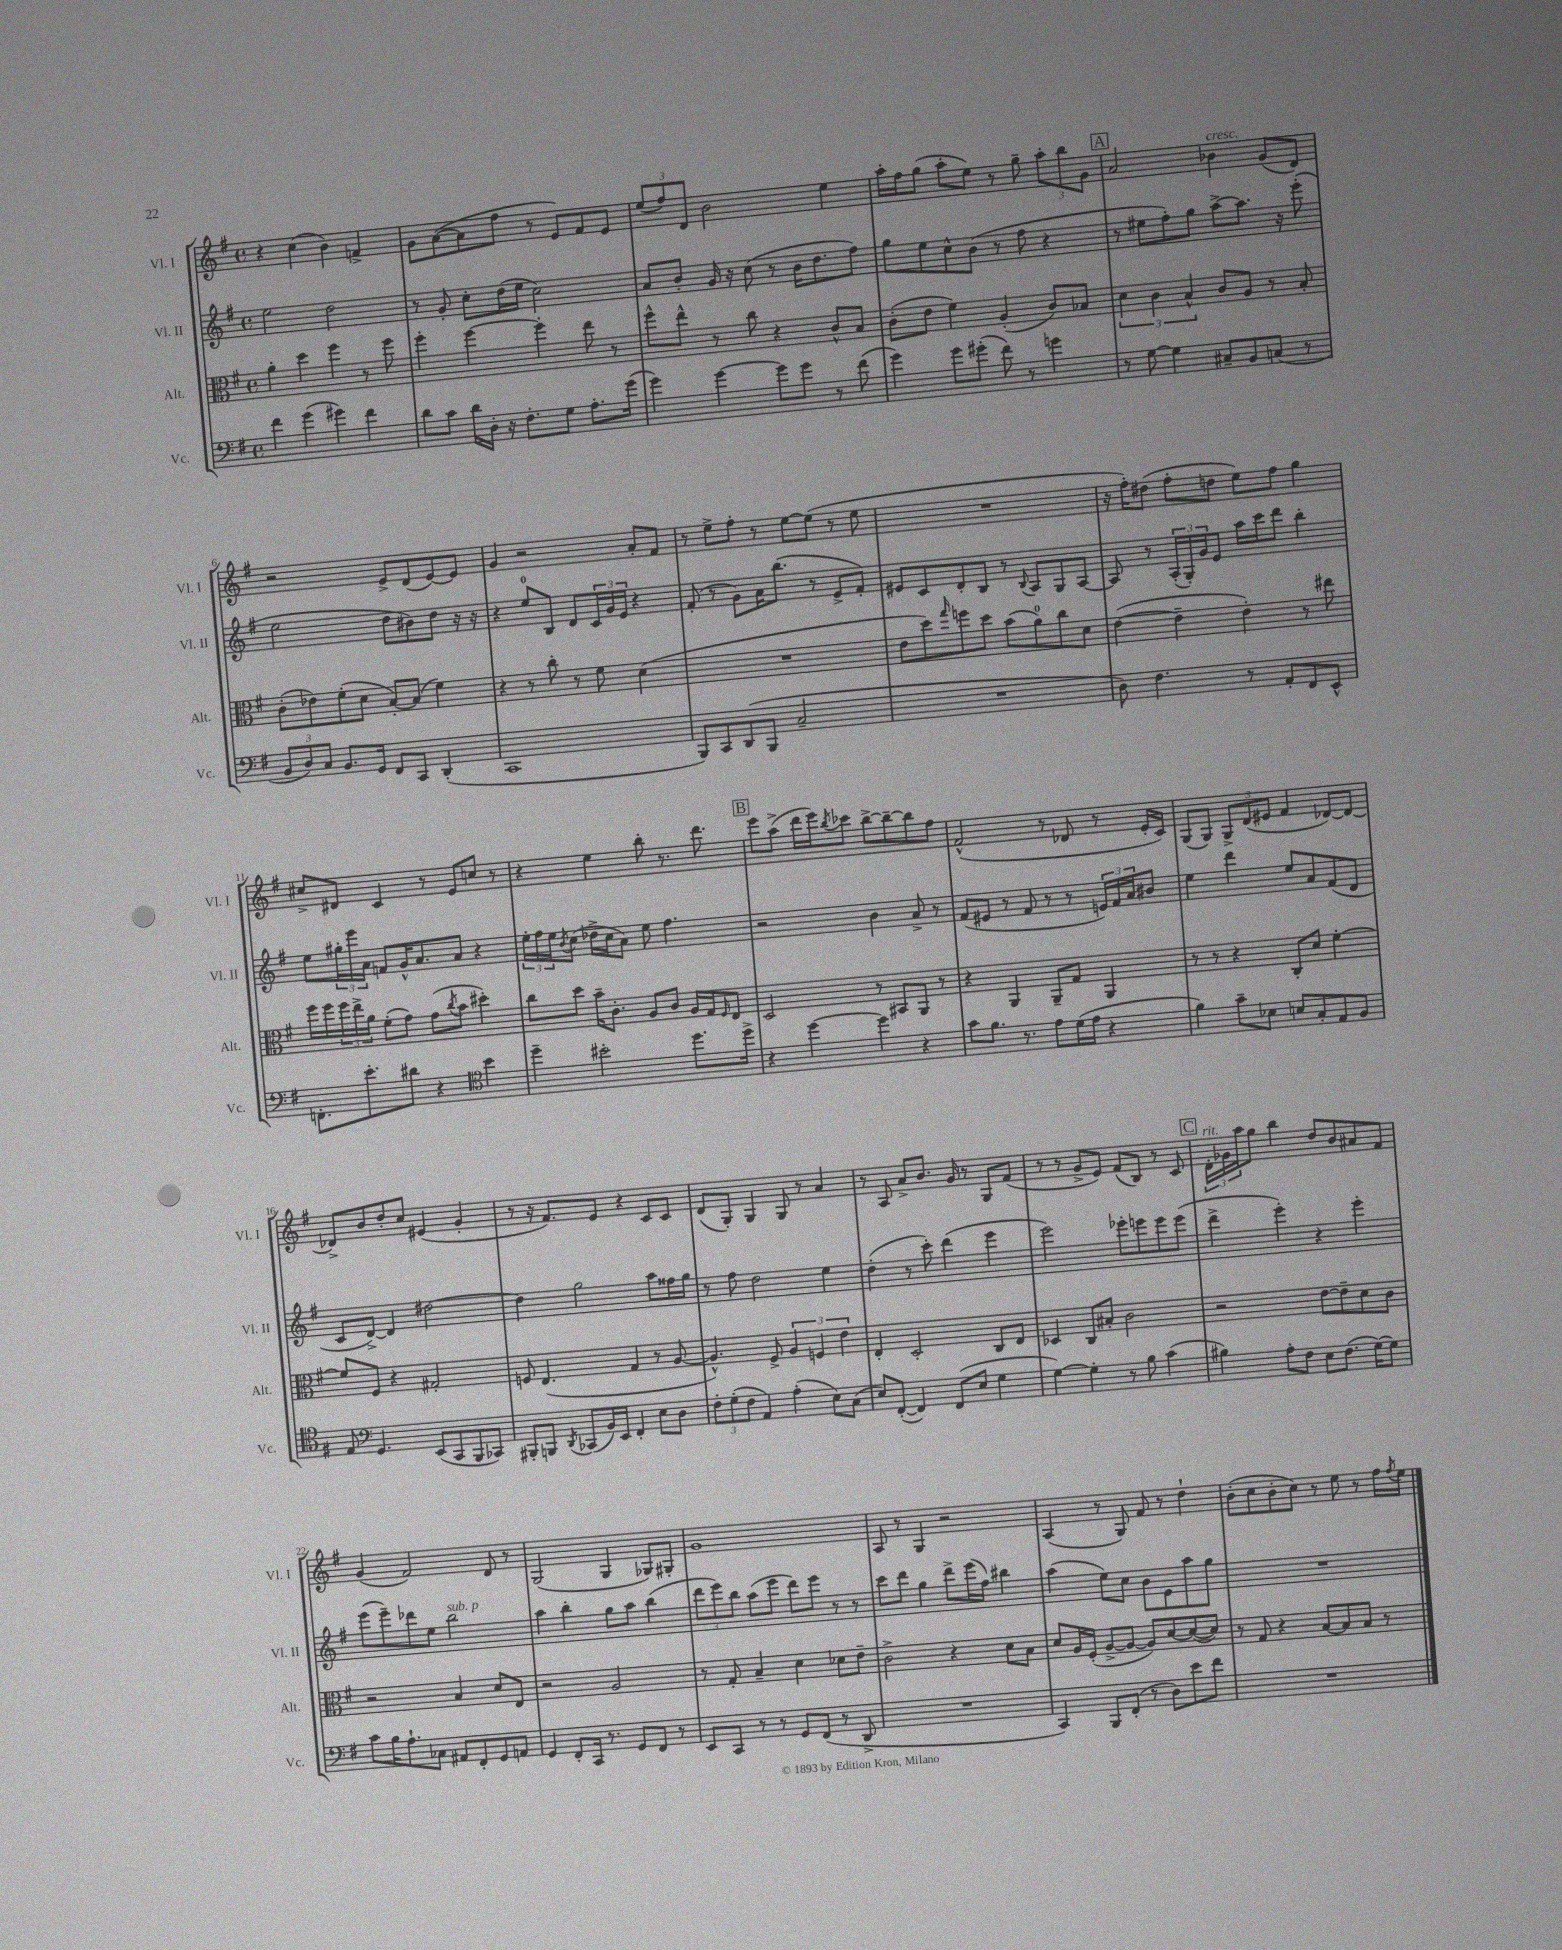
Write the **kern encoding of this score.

**kern	**kern	**kern	**kern
*staff4	*staff3	*staff2	*staff1
*clefF4	*clefC3	*clefG2	*clefG2
*k[f#]	*k[f#]	*k[f#]	*k[f#]
*M4/4	*M4/4	*M4/4	*M4/4
*met(c)	*met(c)	*met(c)	*met(c)
4f#	4a'	2ee	4r
(4g	4dd	.	(4cc
4g#)	4ff#	2dd	4b)
4f#	8r	.	4f^
.	8ff#	.	.
=	=	=	=
8d	4ff#'	8r	8g
8c	.	8g'	([8a
16d	[4ff#	8cc'	8a]
16D'	.	.	.
16r	.	(16dd	8ff#
8.F#'	.	16ee	.
.	4ff#']	2cc)	8r
8G	.	.	8e)
8.A'	8ee	.	8f#
.	8r	.	8e
(16g	.	.	.
=	=	=	=
4g)	8ff#^^	8a	(12ee
.	.	.	12ff#)
.	8ee^^	8b'	.
.	.	.	12d
[4g	8r	16g	2b
.	.	16r	.
.	8cc	(8cc	.
8g]	4r	8r	.
8g	.	16b	.
.	.	8.dd	.
8r	8c^^	.	4ee
(8f#	8B	8ff#)	.
=	=	=	=
4g)	(8c'	8gg	16aa'
.	.	.	16ff#
.	8e	8ee	(8gg
8g	4f#)	8cc^^	8aa'
(8g#'	.	(8b	8ee)
8f#)	(4A'	8r	8r
8r	.	8ff#	8gg~
4g	8c)	4r	12aa'
.	.	.	12bb
.	8B-	.	.
.	.	.	12g
=	=	=	=
8r	6d	8r	2a
[8G	.	8ee#	.
.	6c	.	.
4G]	.	8ff#')	.
.	6B^^	.	.
.	.	8gg	.
8C#~	8c	[8aa^	4b-
8BB	8A	8.aa]	.
(8C	8r	.	(8g
.	.	16r	.
8r	8B'	(8eee'	8d)
=	=	=	=
12BB	(8c'	2ee	2r
12D)	.	.	.
.	8e-)	.	.
12C	.	.	.
8.BB	(8f#'	.	.
.	8d	.	.
16GG	.	.	.
8FF#	[8B')	8dd	8e^
8CC	(8B]	8b#)	(8d
(4DD'	4f#)	8dd	[8e)
.	.	16r	8e]
.	.	16r	.
=	=	=	=
1CC	4r	4r	4g
.	8r	8ee	2r
.	8cc'	8B	.
.	8r	8d	.
.	8f#	24c	.
.	.	24g	.
.	.	24e	.
.	(4d	4r	8a'
.	.	.	8f#
=	=	=	=
8BBB)	1r	(8f#'	8r
8CC	.	8r	8ee^
(8DD	.	8g)	8ff#'
8BBB	.	16a	8r
.	.	(8.bb	.
2C~	.	.	[8ee
.	.	8r	(8ee]
.	.	8e^	8r
.	.	8f#')	8ee
=	=	=	=
1r	8e	8e#	1r
.	8dd)	8c	.
.	16qqgg	.	.
.	8ff	8d'	.
.	8dd	8B	.
.	(8b	8r	.
.	.	8qqB	.
.	8a)	8A	.
.	8cc	8G	.
.	8d	[8A	.
=	=	=	=
8D)	([4e	8A]	16r
.	.	.	16ff#')
4.F#	.	8r	(8dd#
.	4e~]	(24A'	8ff#'
.	.	24G')	.
.	.	24g	.
.	.	8e	8dd
8r	4e')	16aa	8ee)
.	.	16ccc	.
8AA'	.	8ddd	8ff#
8FF#	8r	4bb'	4gg
8EE^^	8ee#	.	.
=	=	=	=
8.FF'	16ff#	8ee	8cc#^
.	16ff#	.	.
.	24ff#	24gg#'	8d#
.	24ee^	24eee	.
8.e'	.	.	.
.	24a	24a	.
.	(8f#'	8f	4c
8d#	8g)	16g^^	.
.	.	8.a	.
4r	(8g	.	8r
.	8qcc	.	.
.	8b	8a	8e
*clefC4	*	*	*
4b	4dd#')	4r	8cc
.	.	.	8r
=	=	=	=
4dd~	8cc	24ee'	4r
.	.	24ff#	.
.	.	24ee	.
.	.	8qb	.
.	8dd	(8cc	.
2b#'	16b~	16dd-^	4ee
.	8.c'	16cc	.
.	.	8a)	.
.	8A	8ee	8bb'
.	8c	4.ff#	8.r
8.dd	16A	.	.
.	16G	.	8.ddd
.	16qqF#	.	.
.	8E	.	.
16dd^	.	.	.
=	=	=	=
4r	2D	2r	8eee
.	.	.	(8aa^
[4dd	.	.	16ddd
.	.	.	16eee)
.	.	.	8qbb
.	.	.	8ccc-
4dd]	8r	4b	[8bb^
.	8BB#	.	8bb~_
4r	8AA	8a^	8bb]
.	8r	8r	8ff#
=	=	=	=
8g	4r	(8f#	(2f#^^
8.f#	.	8e#	.
.	4AA	8r	.
8.r	.	.	.
.	.	8f#	.
8e	8AA~	8r	8r
(16d	8G	8r	8d-
16e	.	.	.
4r	4AA	24e)	8r
.	.	24f#	.
.	.	24a	.
.	.	8b#	16e'
.	.	.	16c)
=	=	=	=
4f#)	8r	4ee	(8G
.	8r	.	8G)
8g~	4r	4ddd	12G^
.	.	.	(12d
8B-	.	.	.
.	.	.	12e#
8B	8C'	8ee	4f#
8G'	8d	8a	.
8E	[4f#'	(8f#	[8d-)
8F#	.	8d	8d-_
=	=	=	=
8E	8f#]	8c	8d-^]
*clefF4	*	*	*
4.GG	8F#	[8d^)	8b
.	4r	4d]	8dd'
.	.	.	8cc
(8EE	2G#'	[2dd#	(4e#
8CC	.	.	.
8BBB	.	.	4g'
8CC-)	.	.	.
=	=	=	=
8BBB#'	8F	4dd#]	8r
8BBB	(4.E	.	16r
.	.	.	8.f#)
8qDD	.	.	.
(8CC-	.	2gg	.
16BB)	.	.	8e
16EE	.	.	.
4FF#'	4G	.	4r
8E	8r	8aa	8c
8D	[8A	16ff##	8c
.	.	16gg	.
=	=	=	=
12F#'	4.A^^])	8r	(8d
(12G'	.	.	.
.	.	8ff#	8G')
12F#	.	.	.
4AA)	.	2dd	4G
.	8F#^	.	.
(4A'	6A	.	8G
.	.	.	8r
.	6F	.	.
8E)	.	4ee	4a
.	6e	.	.
(8C	.	.	.
=	=	=	=
8E)	4E'	(4dd'	8r
([8FF#'	.	.	8A
4FF#])	2D'	8r	8a^
.	.	8ccc')	8.b
(8FF#	.	(4ddd	.
.	.	.	16g
8E	.	.	8r
4G	8C	4eee	8G
.	8E	.	(8f#
=	=	=	=
[4G)	4D-	2eee)	8r
.	.	.	8r
4G']	8C	.	8g^
.	8B#'	.	8e)
8r	2c	8eee-'	(8f#
8B	.	8eee	8B)
(4c	.	8eee	8r
.	.	(8eee	8c
=	=	=	=
4B#)	2r	4ddd^	24d'
.	.	.	24g-
.	.	.	24aa
.	.	.	8gg
8A'	.	4eee')	4bb
8F#	.	.	.
8E	[8e	4r	8dd
(8.F#	8e~]	.	8b
.	8d	4eee'	8a#
[16G)	.	.	.
8G]	8c	.	8f#
=	=	=	=
8c	2r	(8eee	(4g
16B	.	8eee~)	.
8.A`	.	.	.
.	.	8ddd-	2f#)
8C-	.	8ee	.
8AA#	4B	2bb	.
8FF#'	.	.	.
8GG	8d	.	8d
8AA	8E	.	8r
=	=	=	=
4GG	2r	4aa	(2G
8FF#'	.	4bb'	.
16CC	.	.	.
8.r	.	.	.
.	2A	8gg	4G
8GG	.	8aa	.
8FF#	.	(4bb	8G-)
8r	.	.	8G#'
=	=	=	=
8EE	8r	12ddd	1g
.	.	12eee)	.
8CC	8G'	.	.
.	.	12bb	.
8r	4B~	(8aa	.
8r	.	8eee	.
8GG	4d	8ddd)	.
(8FF#	.	8eee	.
8r	8d-	8r	.
8DD^	8e~	8r	.
=	=	=	=
1r	2c^	8ccc	8A
.	.	8ddd	8r
.	.	4gg	4G
.	4r	8ddd^	2r
.	.	(16eee	.
.	.	16ff#)	.
.	8d	4bb#	.
.	8B	.	.
=	=	=	=
4CC)	8d	(4aa	(4A
.	16A	.	.
.	(16F#'	.	.
8BBB	[8A^	8ee)	8r
(8FF#'	8A_	8cc	8G)
8r	8A])	8b	8f#
8D)	[8d	8e	8r
8e	(8d_	8aa	4dd`
8f#	8d])	8gg	.
=	=	=	=
1r	8r	1r	(8b'
.	8G	.	8cc
.	4r	.	8b'
.	.	.	8cc)
.	[8B	.	8r
.	8B]	.	8ee
.	8B	.	8r
.	8r	.	16ff#
.	.	.	8qff#
.	.	.	16ee
==	==	==	==
*-	*-	*-	*-
